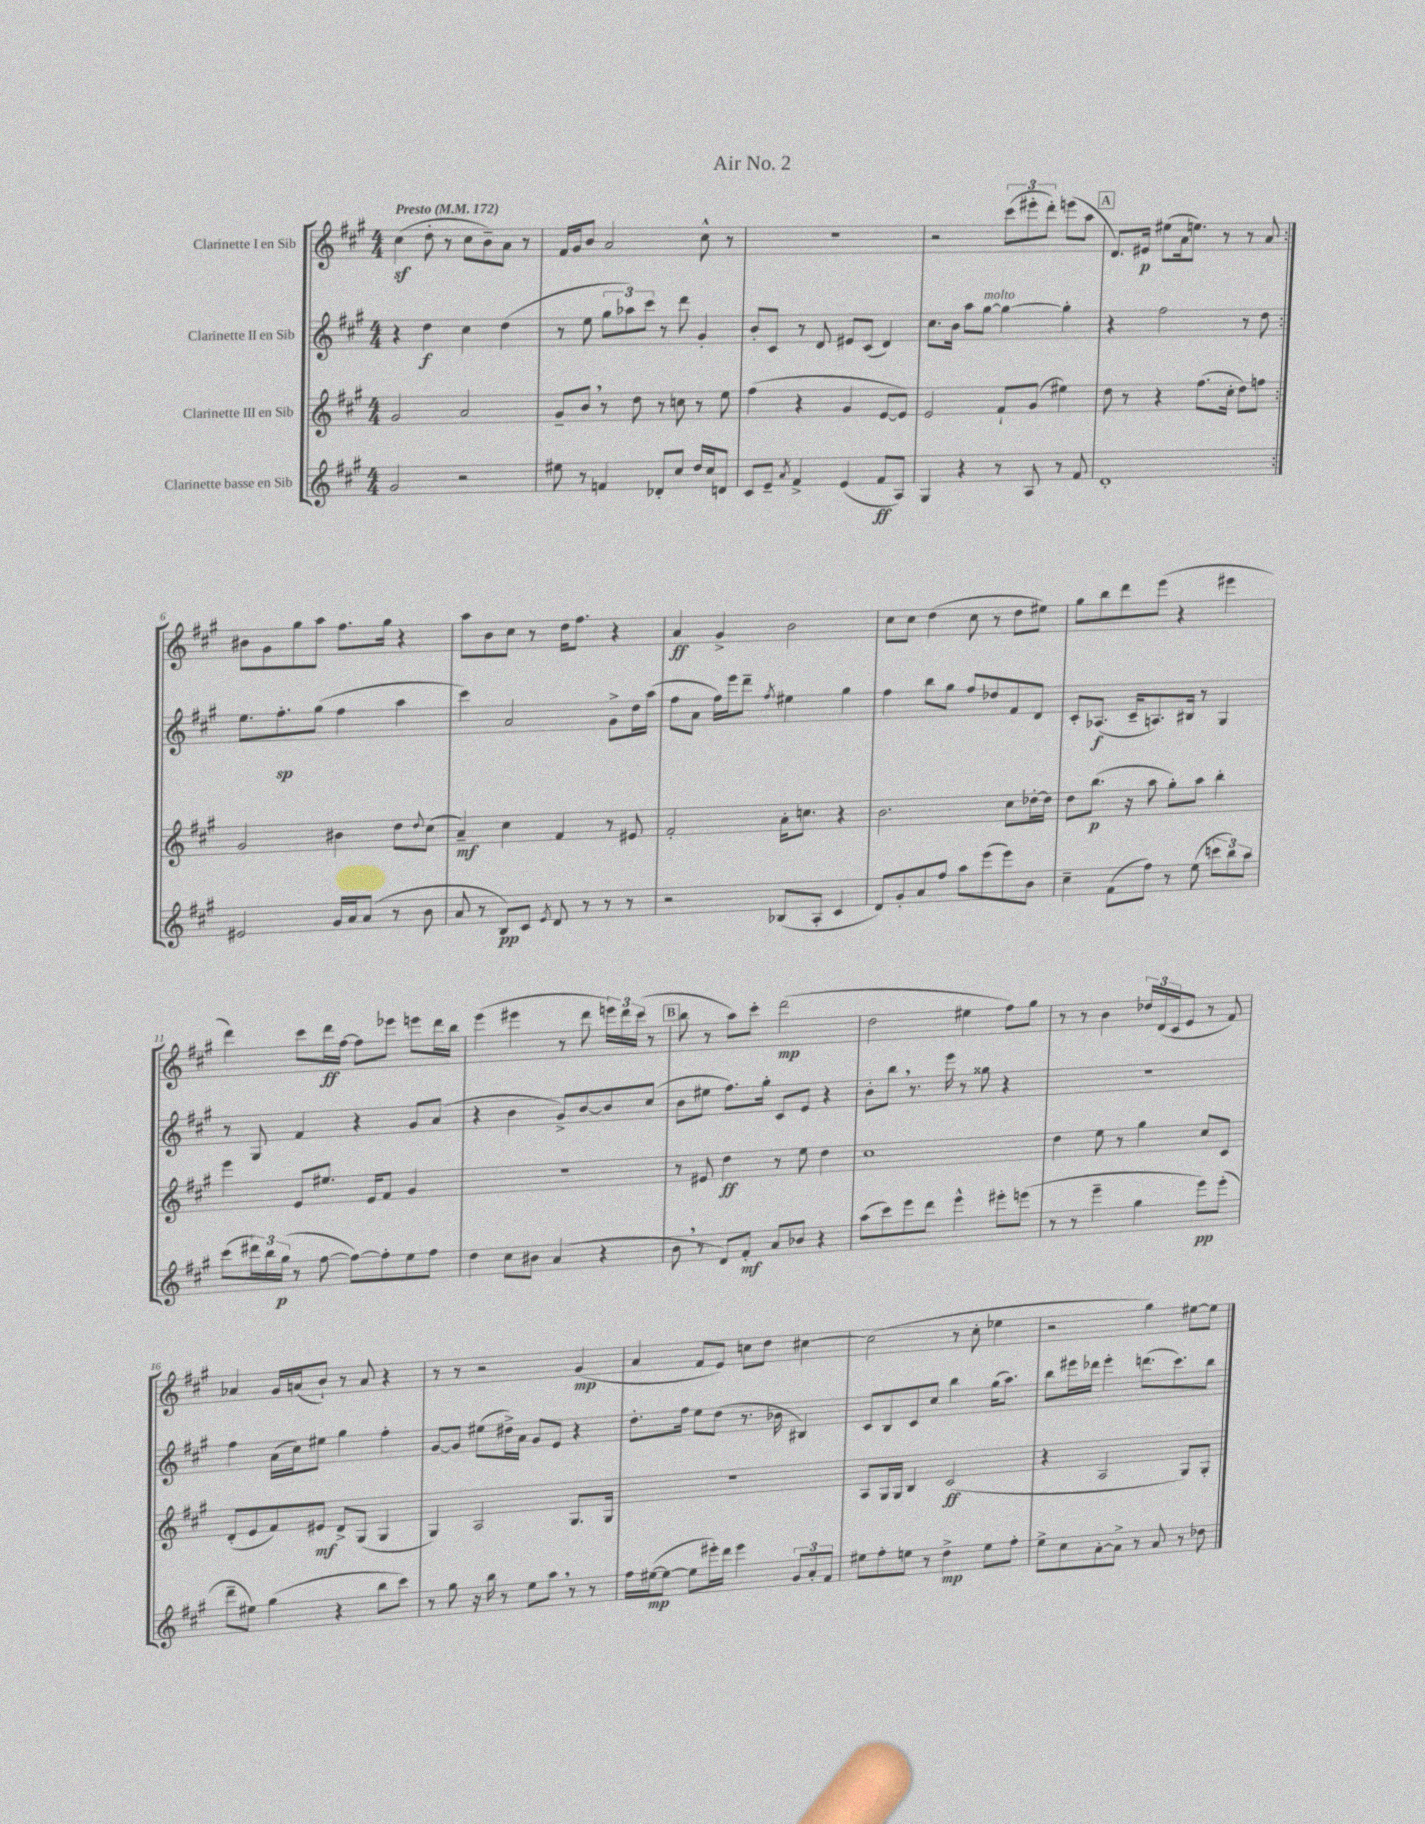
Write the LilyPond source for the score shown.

\header { title = "Air No. 2" }
<<
\new StaffGroup <<
\new Staff = "s0" \with { instrumentName = "Clarinette I en Sib" } {
    \clef treble \key a \major \numericTimeSignature \time 4/4 \tempo "Presto" 4 = 172
    \repeat volta 2 { cis''4\sf( d''8-. r8 cis''8 b'8--) a'8 r8 |
    fis'16 gis'16 b'8 a'2 cis''8-^ r8 |
    R1 |
    r2 \tuplet 3/2 { cis'''8( eis'''8-. d'''8-.) } e'''8( a''8 |
    \mark \markup { \box "A" } d'8.) eis'16\p eis''8( a'16 e''8.) r8 r8 a'8 | }
    bis'8 gis'8 gis''8 a''8 fis''8. gis''16 r4 |
    a''8 b'8 cis''8 r8 d''16 fis''8. r4 |
    a'4\ff gis'4-> b'2 |
    cis''8 cis''8 d''4( cis''8 r8 d''8 eis''8) |
    gis''8 b''8 d'''8 e'''8( r4 eis'''4 |
    d'''4) cis'''8 d'''16\ff fis''16~ fis''8 ees'''8 e'''8 d'''16 b''16 |
    e'''4( eis'''4 r8 d'''8 \tuplet 3/2 { e'''16) d'''16 cis'''16( } r8 |
    \mark \markup { \box "B" } b''8 r8 a''8) cis'''8-. d'''2\mp( |
    d''2 eis''4 fis''8) gis''8 |
    r8 r8 b'4 \tuplet 3/2 { des''16 d'16( cis'16 } e'8 r8 fis'8) |
    aes'4 gis'16 a'16( b'8-!) r8 a'8 r4 |
    r8 r8 r2 gis'4\mp( |
    a'4 fis'8 e'8) c''8 d''8 cis''4~ |
    cis''2( r8 cis''8-. ees''4 |
    r2 gis''4) eis''8~ eis''8 \bar "|." |
}
\new Staff = "s1" \with { instrumentName = "Clarinette II en Sib" } {
    \clef treble \key a \major \numericTimeSignature \time 4/4
    \repeat volta 2 { r4 d''4\f cis''4 d''4( |
    r8 e''8 \tuplet 3/2 { gis''8 aes''8) cis'''8 } r8 d'''8 gis'4-. |
    b'8-. cis'8 r8 d'8 eis'8 cis'8( d'4) |
    cis''8. b'16 a''8 gis''8~^\markup { \italic "molto" } gis''4~ gis''4-. |
    \mark \markup { \box "A" } r4 fis''2 r8 d''8 | }
    e''8. fis''8.-.\sp gis''8( fis''4 a''4 |
    cis'''4) a'2 gis'8-> d''16 a''16( |
    fis''8 a'8 fis''16) e'''16 d'''8-- \acciaccatura { fis''8 } eis''4 gis''4 |
    fis''4 b''8 gis''8 fis''8 des''8 fis'8 d'8 |
    cis'8-. aes8.\f( cis'16-- a8.) bis16 r8 gis4 |
    r8 gis8 fis'4 r4 gis'8 a'8( |
    r4 b'4 gis'8->) b'8~ b'8 cis''8( |
    \mark \markup { \box "B" } b'8 eis''8 fis''8.) gis''16-. cis'8 e'8 r4 |
    b'8-. b''8 \breathe r8. e'''16 r8 gisis''8 r4 |
    R1 |
    fis''4 a'16( cis''16) eis''8 gis''4 fis''4-. |
    gis'8~ gis'8 eis''8( dis''16->) a'16 gis'8 e'8 r4 |
    d''8.-. fis''16 e''8 d''8( r8. bes'16 bis4) |
    cis'8 b8 cis'8 cis''8 b''4 gis''16( a''8.) |
    b''8 eis'''16 des'''16 eis'''4-. d'''8.( cis'''8.) b''8 \bar "|." |
}
\new Staff = "s2" \with { instrumentName = "Clarinette III en Sib" } {
    \clef treble \key a \major \numericTimeSignature \time 4/4
    \repeat volta 2 { gis'2 a'2 |
    gis'8-- b'8 \breathe r8 d''8 r8 c''8 r8 e''8 |
    fis''4( r4 gis'4 e'8~ e'8) |
    e'2 fis'8-! gis'8( eis''4) |
    \mark \markup { \box "A" } d''8 r8 r4 fis''8.( cis''16-. d''8) f''8 | }
    gis'2 bis'4 d''8 \appoggiatura { d''8 } cis''8( |
    a'4--\mf) cis''4 fis'4 r8 eis'8 |
    fis'2-. a'16-. c''8. r4 |
    b'2. cis''8 des''16~-. des''16 |
    d''8 b''8.\p( r16 a''8 gis''8-.) a''8 b''4-. |
    e'''4 e'8 eis''8. e'16 fis'8 gis'4 |
    R1 |
    \mark \markup { \box "B" } r8 eis'8 d''4\ff r8 e''8 d''4 |
    cis''1 |
    d''4 e''8 r8 gis''4 cis''8 cis'8 |
    d'8-.( e'8 fis'8) eis'8\mf d'8-> gis8( gis4 |
    gis4) a2 gis8. gis16 |
    R1 |
    a8 gis16 gis16 b4 cis'2\ff( |
    r4 a2 gis8) gis8-. \bar "|." |
}
\new Staff = "s3" \with { instrumentName = "Clarinette basse en Sib" } {
    \clef treble \key a \major \numericTimeSignature \time 4/4
    \repeat volta 2 { gis'2 r2 |
    eis''8 r8 f'4 des'8-. cis''8 d''16 cis''16 d'8 |
    cis'8 e'8-- \acciaccatura { a'8 } fis'4-> e'4( fis'8\ff a8) |
    gis4 r4 r8 a8 r8 fis'8 |
    \mark \markup { \box "A" } d'1-. | }
    eis'2 gis'16 a'16 a'8( r8 b'8 |
    a'8 r8 b8\pp) cis'8 \acciaccatura { e'8 } d'8 r8 r8 r8 |
    r2 bes8( a8-. cis'4 |
    d'8) gis'8-. a'8 fis''8 a''8 e'''8( e'''8) b'8 |
    cis''4-- fis'8( fis''8) r8 e''8( \tuplet 3/2 { c'''8 b''8) a''8 } |
    cis'''8( \tuplet 3/2 { dis'''16) b''16 gis''16\p( } r8 fis''8~ fis''8~) fis''8-. e''8 fis''8 |
    d''4 cis''8 bis'8 a'4( r4 |
    \mark \markup { \box "B" } b'8 \breathe r8 d'8) fis'8-.\mf a'8 bes'8 r4 |
    a''8( cis'''8) e'''8 d'''8 e'''4-^ eis'''8-. e'''8( |
    r8 r8 e'''4-- gis''4 e'''8\pp) e'''8-.( |
    d'''8-- eis''8) gis''4( r4 b''8 cis'''8) |
    r8 gis''8 r16 b''16 r8 e''8 a''8 \breathe r8 r8 |
    fis''16 eis''16~\mp( eis''8~ eis''8 eis'''16-.) d'''16 eis'''4 \tuplet 3/2 { gis'8 a'8-. fis'8 } |
    eis''8 fis''8-. e''8 r8 d''4->\mp e''8 fis''8-. |
    e''8-> cis''8 a'8~-. a'8-> r8 a'8 r8 des''8 \bar "|." |
}
>>
>>
